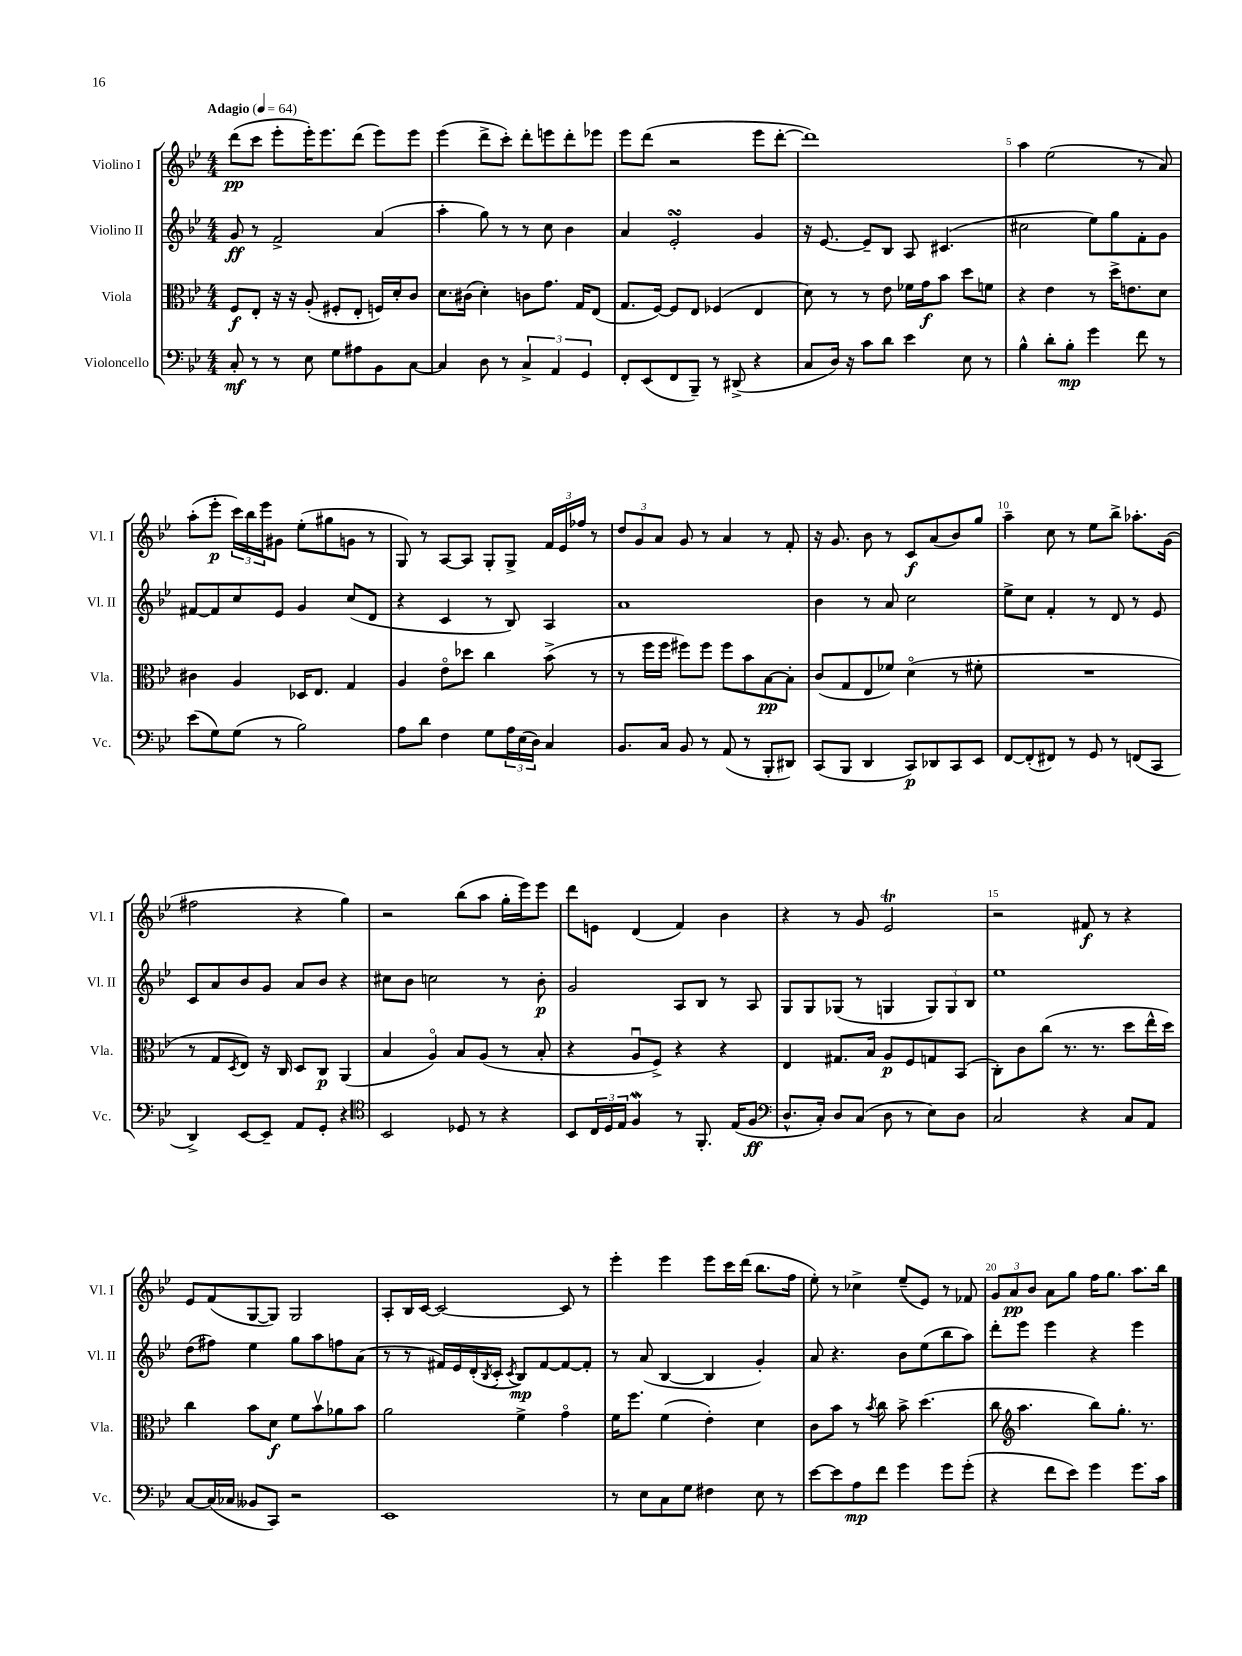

**kern	**kern	**kern	**kern
*staff4	*staff3	*staff2	*staff1
*clefF4	*clefC3	*clefG2	*clefG2
*k[b-e-]	*k[b-e-]	*k[b-e-]	*k[b-e-]
*M4/4	*M4/4	*M4/4	*M4/4
*MM64	*MM64	*MM64	*MM64
8C'	8F	8g	(8ddd
8r	8E-'	8r	8ccc
8r	16r	2f^	8eee-'
.	16r	.	.
8E-	(8A'	.	16eee-')
.	.	.	8.eee-
8G	8F#'	.	.
8A#	8E-'	.	(8ddd
8BB-	16F)	(4a	8eee-)
.	16d'	.	.
[8C	8c	.	8eee-
=	=	=	=
4C]	8.d	4aa'	(4eee-
.	(16c#	.	.
8D	4d')	8gg)	8ddd^
8r	.	8r	8ccc')
6C^	8c	8r	8ddd'
.	8.g	8cc	8eee
6AA	.	.	.
.	.	4b-	8ddd'
.	16G	.	.
6GG	.	.	.
.	(8E-	.	8eee-
=	=	=	=
8FF'	8.G	4a	8eee-
(8EE-	.	.	(8ddd
.	[16F)	.	.
8FF	8F]	2e-'	2r
8BBB-~)	8E-	.	.
8r	(4F-	.	.
(8DD#^	.	.	.
4r	4E-	4g	8eee-
.	.	.	[8ddd'
=	=	=	=
8C	8d)	16r	1ddd])
.	.	[8.e-	.
16D)	8r	.	.
16r	.	.	.
8c	8r	8e-~]	.
8d	8e-	8B-	.
4e-	16f-	8A	.
.	16g	.	.
.	8b-	(4.c#	.
8E-	8dd	.	.
8r	8f	.	.
=	=	=	=
4B-^^	4r	2cc#	4aa
8d'	4e-	.	(2ee-
8B-'	.	.	.
4g	8r	8ee-)	.
.	16dd^	8gg	.
.	8.e	.	.
8f	.	8f'	8r
8r	8d	8g	8a)
=	=	=	=
(8e-	4c#	[8f#	(8aa'
8G)	.	8f#]	8eee-'
(8G	4A	8cc	24ccc)
.	.	.	24bb-
.	.	.	24eee-
8r	.	8e-	8g#
2B-)	16D-	4g	(8ee-'
.	8.E-	.	.
.	.	.	8gg#
.	4G	(8cc	8g
.	.	8d	8r
=	=	=	=
8A	4A	4r	8G)
8d	.	.	8r
4F	8e-o	4c	[8A
.	8dd-	.	8A]
8G	4cc	8r	8G'
24A	.	8B-)	8G^
(24E-	.	.	.
24D)	.	.	.
4C	(8b-^	4A	24f
.	.	.	24e-
.	.	.	24ff-
.	8r	.	8r
=	=	=	=
8.BB-	8r	1a	12dd
.	.	.	12g
.	16ff	.	.
.	.	.	12a
16C	16ff	.	.
8BB-	8ff#)	.	8g
8r	8ff#	.	8r
(8AA	8ff#	.	4a
8r	8b-	.	.
8BBB-'	[8B-	.	8r
8DD#)	8B-']	.	8f'
=	=	=	=
(8CC	(8c	4b-	16r
.	.	.	8.g
8BBB-	8G	.	.
4DD	8E-	8r	8b-
.	8f-)	8a	8r
8CC)	(4do	2cc	8c
8DD-	.	.	(8a
8CC	8r	.	8b-)
8EE-	8f#'	.	8gg
=	=	=	=
[8FF	1r	8ee-^	4aa~
(8FF']	.	8cc	.
8FF#)	.	4f'	8cc
8r	.	.	8r
8GG	.	8r	8ee-
8r	.	8d	8bb-^
(8FF	.	8r	8.aa-'
8CC	.	8e-	.
.	.	.	(16g
=	=	=	=
4DD^)	8r	8c	2ff#
.	8G	8a	.
.	8qD	.	.
[8EE-	8E-)	8b-	.
8EE-~]	16r	8g	.
.	16C	.	.
8AA	8D	8a	4r
8GG'	8C	8b-	.
4r	(4AA	4r	4gg)
=	=	=	=
*clefC4	*	*	*
2BB-	4B-	8cc#	2r
.	.	8b-	.
.	4Ao)	2cc	.
8D-	8B-	.	(8bb-
8r	(8A	.	8aa
4r	8r	8r	16gg'
.	.	.	16eee-)
.	8B-'	8b-'	8eee-
=	=	=	=
8BB-	4r	2g	8ddd
24C	.	.	8e
24D	.	.	.
24E-	.	.	.
4F	8Au	.	(4d
.	8F^)	.	.
8r	4r	8A	4f)
8.FF'	.	8B-	.
.	4r	8r	4b-
(16E-	.	.	.
8F	.	8A	.
=	=	=	=
*clefF4	*	*	*
8.D^^	4E-	8G	4r
.	.	8G	.
16C')	.	.	.
8D	8.G#	(8G-	8r
(8C	.	8r	8g
.	16B-	.	.
8D	8A	4G	2e-
8r	8F	.	.
8E-)	8G	12G)	.
.	.	12G	.
8D	(8BB-	.	.
.	.	12B-	.
=	=	=	=
2C	8C')	1ee-	2r
.	8c	.	.
.	(8cc	.	.
.	8.r	.	.
4r	.	.	8f#
.	8.r	.	.
.	.	.	8r
8C	8dd	.	4r
8AA	16ee-^^	.	.
.	16dd)	.	.
=	=	=	=
[8C	4cc	(8dd	8e-
(16C]	.	8ff#)	(8f
16C-	.	.	.
8BB--	8b-	4ee-	[8G
8CC)	8d	.	8G])
2r	8f	8gg	2G
.	8b-v	8aa	.
.	8a-	8ff	.
.	8b-	(8a	.
=	=	=	=
1EE-	2a	8r	8A'
.	.	8r	16B-
.	.	.	[16c
.	.	16f#)	2c_
.	.	16e-	.
.	.	(16d'	.
.	.	8qB-	.
.	.	16c'	.
.	.	8qc	.
.	4f^	8B-)	.
.	.	[8f#	.
.	4go	8f#_	8c]
.	.	8f#']	8r
=	=	=	=
8r	16f	8r	4eee-'
.	8.ff	.	.
8E-	.	(8a	.
8C	(4f	[4B-	4eee-
8G	.	.	.
4F#	4e-')	4B-]	8eee-
.	.	.	16ccc
.	.	.	(16ddd
8E-	4d	4g')	8.bb-
8r	.	.	.
.	.	.	16ff
=	=	=	=
[8e-	8c	8a	8ee-')
8e-]	8b-	4.r	8r
8A	8r	.	4cc-^
.	8qb-	.	.
8f	8cc	.	.
4g	8b-^	8b-	(8ee-~
.	(4.dd	(8ee-	8e-)
8g	.	8bb-	8r
(8g'	.	8aa)	8f-
=	=	=	=
4r	8cc	8ddd'	12g
.	.	.	12a
*	*clefG2	*	*
.	4.aa	8eee-	.
.	.	.	12b-
8f	.	4eee-	8a
8e-)	.	.	8gg
4g	8bb-)	4r	16ff
.	.	.	8.gg
.	8.gg'	.	.
8.g	.	4eee-	8.aa
.	8.r	.	.
16c	.	.	16bb-
==	==	==	==
*-	*-	*-	*-
